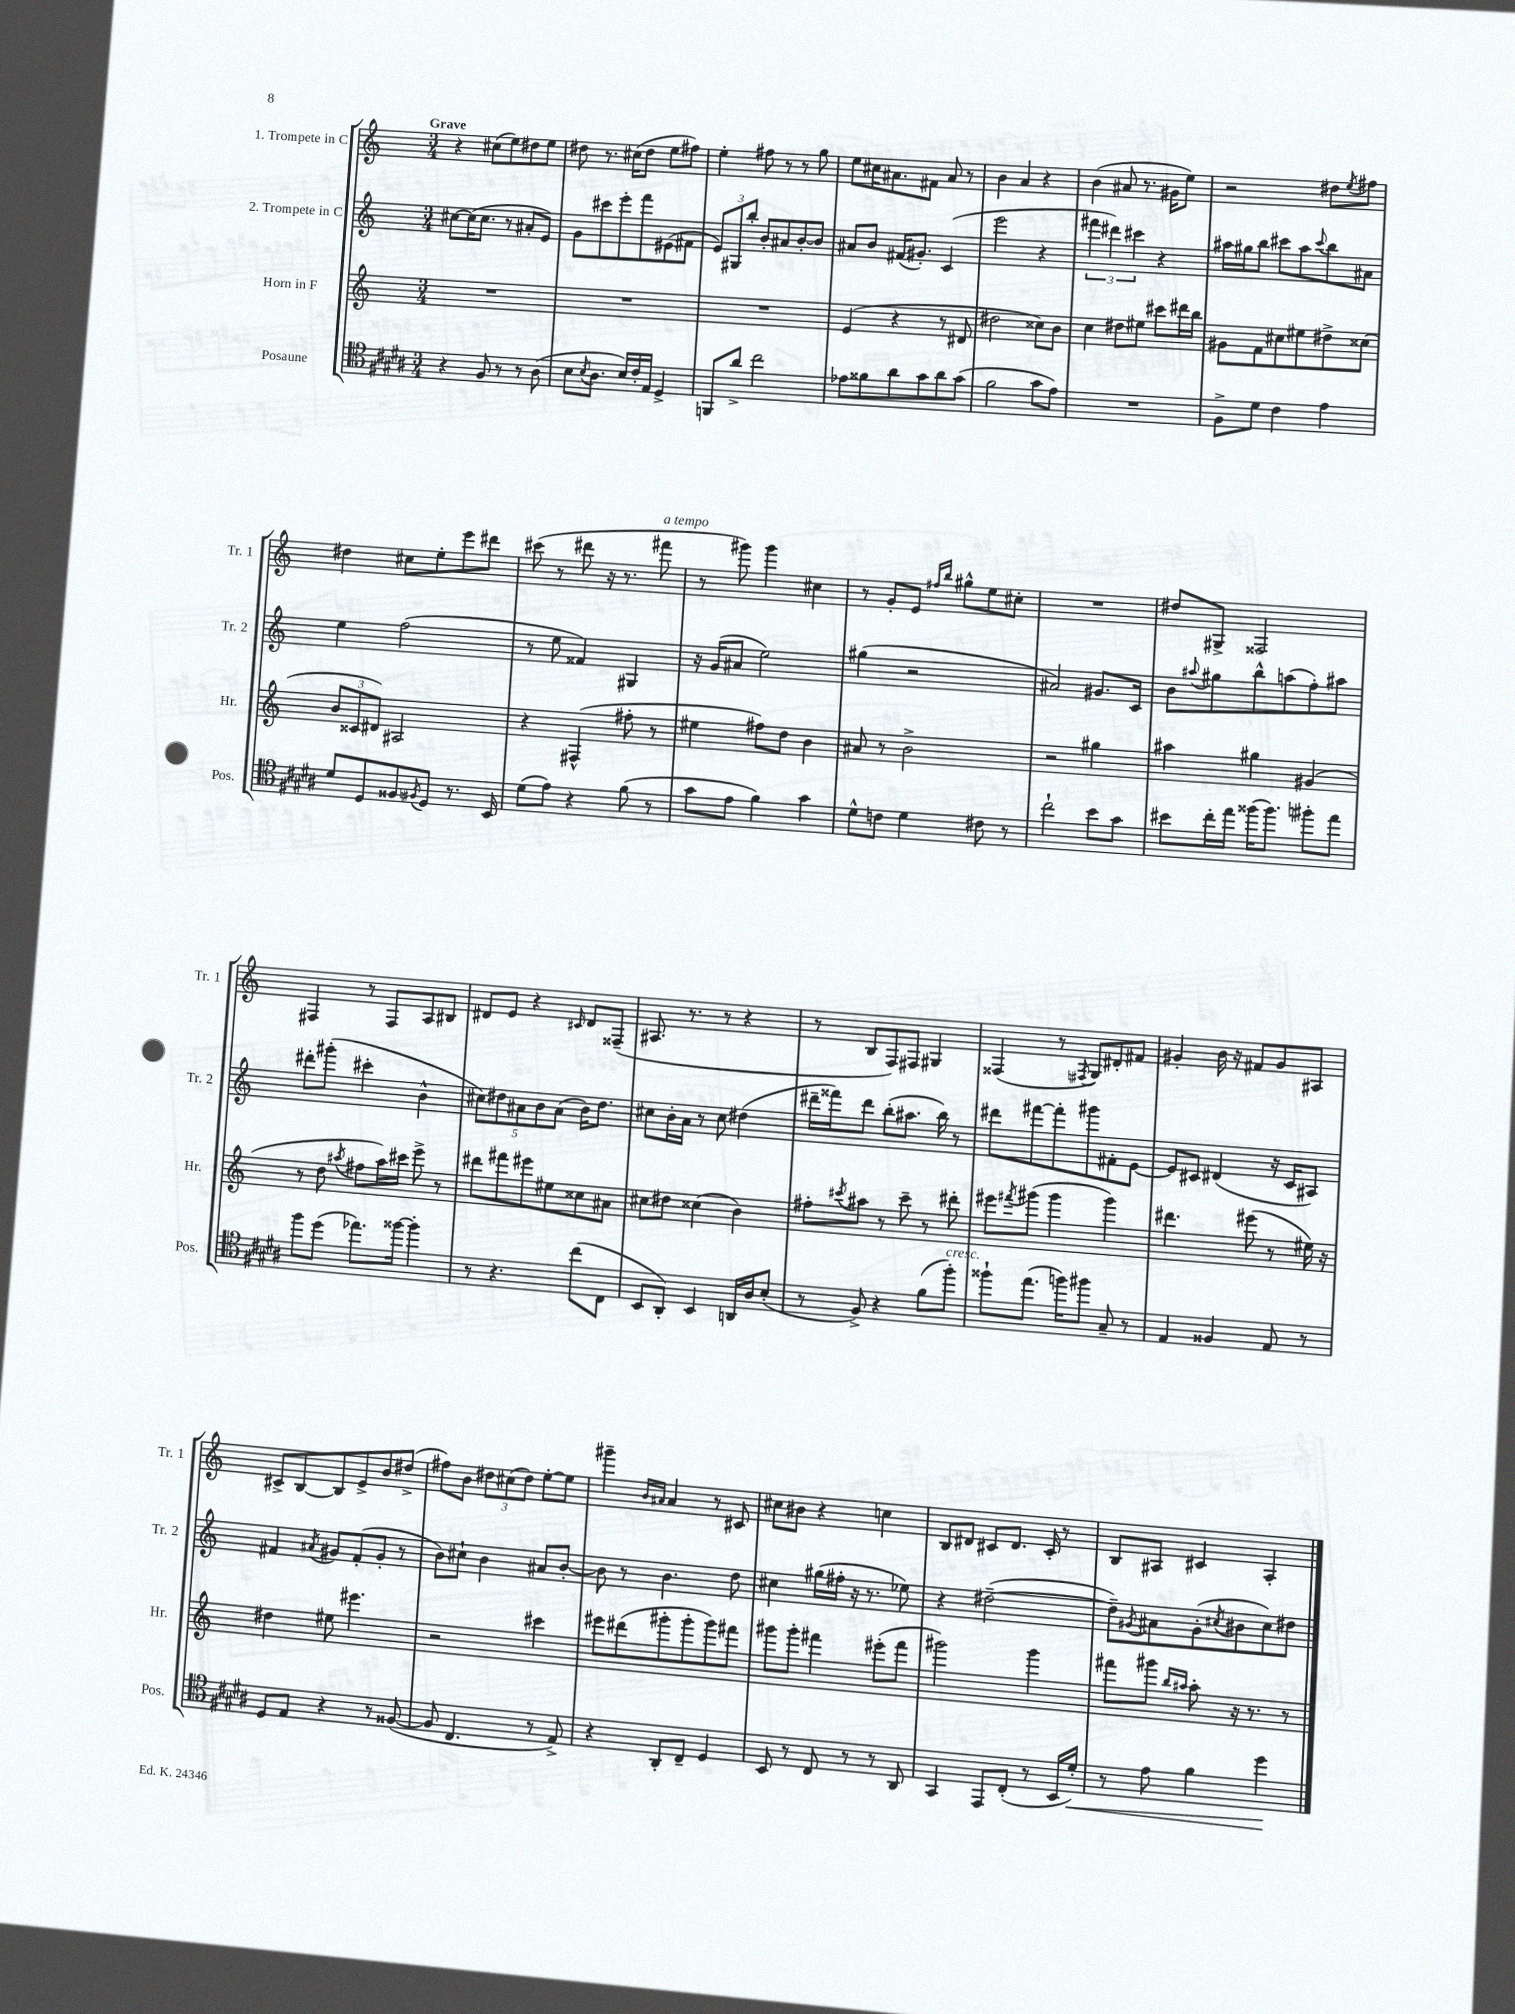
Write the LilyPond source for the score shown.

<<
\new StaffGroup <<
\new Staff = "s0" \with { instrumentName = "1. Trompete in C" shortInstrumentName = "Tr. 1" } {
    \clef treble \key c \major \numericTimeSignature \time 3/4 \tempo "Grave"
    r4 cis''8( e''8) dis''8 e''8 |
    dis''8 r8. cis''16( dis''8 e''8 fis''8) |
    e''4-. fis''8 r8 r8 g''8 |
    e''8 cis''16 ais'8. fis'8 ais'8 r8 |
    b'4 a'4 r4 |
    b'4( ais'8 r8. gis'16 e''8) |
    r2 dis''8 \acciaccatura { e''8 } fis''8 |
    dis''4 cis''8 e''8-. e'''8 dis'''8 |
    cis'''8( r8 dis'''8 r16 r8. fis'''8^\markup { \italic "a tempo" } |
    r8 gis'''8) gis'''4 cis''4 |
    r8 g'8-. e'8 \grace { fis''16 b''16 } gis''8-^ e''8 cis''8-. |
    R2. |
    dis''8 gis8-> fisis2 |
    fis4 r8 fis8 a8 bis8 |
    dis'8 e'8 r4 \grace { cis'16 } dis'8 fisis8--( |
    ais8. r8. r8 r4 |
    r8 b8 f8) fis8 gis4 |
    fisis4( r8 \acciaccatura { fis8 } g8) dis'8-. fis'8 |
    gis'4-. b'16 r16 fis'8 gis'8 ais8 |
    cis'8-> b8~ b8 e'8-> b'8 dis''8->( |
    fis''8) b'8 \tuplet 3/2 { dis''8 cis''8( dis''8) } e''8~-. e''8 |
    gis'''4-- \grace { b'16 ais'16 } ais'4 r8 cis'8 |
    cis''8 bis'8 r4 c''4 |
    b8 dis'8 cis'8 dis'8. cis'16-. r8 |
    b8 ais8 cis'4 ais4-. \bar "|." |
}
\new Staff = "s1" \with { instrumentName = "2. Trompete in C" shortInstrumentName = "Tr. 2" } {
    \clef treble \key c \major \numericTimeSignature \time 3/4
    cis''8~ cis''16( cis''8. r8 ais'8-. e'8) |
    g'8 cis'''8 e'''8-. f'''8 eis'8( fis'8 |
    \tuplet 3/2 { e'8) gis8 b''8-. } b'8-. ais'8 b'8~-. b'8 |
    ais'8 b'8 fis'16( gis'8.-.) c'4( |
    e'''2 r4 |
    \tuplet 3/2 { fis'''4 dis'''4) cis'''4 } r4 |
    ais''16 gis''16 b''8 cis'''8 ais''8 \appoggiatura { cis'''8 } b''8 ais'8 |
    e''4 f''2( |
    r8 e''8 fisis'4) gis4 |
    r16 g'16( ais'8 e''2) |
    gis''4( r2 |
    ais'2) gis'8. c'16 |
    b'8 \appoggiatura { ais''8 } gis''8 b''8-^ a''8( f''8-.) ais''8 |
    dis'''8-. gis'''8-.( cis'''4-. b'4-^ |
    \tuplet 5/4 { cis''8) dis''8 ais'8 b'8 ais'8( } b'16) dis''8. |
    cis''8 b'16-. a'16 r8 cis''8 dis''4( |
    dis'''16-- fisis'''16) dis'''8 b''8-.( ais''8. b''16) r8 |
    dis'''8 fis'''8~ fis'''8-. gis'''8 fis'8-. e'8~ |
    e'8 cis'8 dis'4( r16 cis'16 ais8) |
    fis'4 \acciaccatura { ais'8 } gis'8 fis'8-.( gis'8-. r8 |
    b'8) cis''8-! b'4 ais'8 b'8~-. |
    b'8 r8 b'4. d''8 |
    cis''4 gis''16( fis''16-. r16 r8. ees''8) |
    r4 dis''2~--( |
    dis''8--) \acciaccatura { gis'8 } ais'8 gis'8-.( \acciaccatura { cis''8 } bis'8 cis''8) dis''8 \bar "|." |
}
\new Staff = "s2" \with { instrumentName = "Horn in F" shortInstrumentName = "Hr." } {
    \clef treble \key c \major \numericTimeSignature \time 3/4
    R2. |
    R2. |
    R2. |
    e'4( r4 r8 dis'8 |
    dis''2 cisis''8) b'8 |
    c''4 dis''8 eis''8 cis'''8 dis'''16 b''16 |
    gis'8 f'8 cis''8 eis''8 dis''8-> cisis''8( |
    \tuplet 3/2 { b'8 cisis'8 dis'8) } ais2 |
    r4 fis4-^( fis''8-. r8 |
    eis''4 fis''8) d''8 b'4 |
    ais'8 r8 b'2-> |
    r2 gis''4 |
    ais''4 gis''4 gis'4( |
    r8 d''8 \acciaccatura { ais''8 } fis''8 ais''16) cis'''16 e'''8-> r8 |
    dis'''8 fis'''8 eis'''8 eis''8 cisis''8 ais'8 |
    cis''8 dis''8 cisis''4( b'4) |
    fis''8-. \acciaccatura { cis'''8 } ais''8 r8 cis'''8-- r8 dis'''8-. |
    eis'''8 \acciaccatura { fis'''8 } gis'''8( gis'''4 gis'''4) |
    dis'''4. eis'''8( r8 eis''16) r16 |
    dis''4 eis''8 eis'''4. |
    r2 cis'''4 |
    eis'''8 dis'''8( gis'''8-. gis'''8-. gis'''8) fis'''8 |
    gis'''8 gis'''8-. fis'''4 eis'''8-.( fis'''8 |
    gis'''2) gis'''4 |
    fis'''8 gis'''8 \grace { b''16 ais''16 } ais''8-. r16 r8. r8 \bar "|." |
}
\new Staff = "s3" \with { instrumentName = "Posaune" shortInstrumentName = "Pos." } {
    \clef tenor \key b \major \numericTimeSignature \time 3/4
    r4 fis8 r8 r8 ais8( |
    b8 \acciaccatura { b8 } ais8. b16) cis'16-. e16 dis4-> |
    f,8 ais'8-> cis''2 |
    ees'8 fisis'8 ais'8 gis'8 ais'8 gis'8( |
    fis'2 gis'8 e'8) |
    R2. |
    fis8-> dis'8 cis'4 e'4 |
    dis'8 dis8 fisis8 \acciaccatura { fis8 } dis8 r8. b,16 |
    dis'8( e'8) r4 fis'8( r8 |
    gis'8 e'8 fis'4) gis'4 |
    dis'8-^ c'8 dis'4 cis'8 r8 |
    cis''2-! b'8 gis'8 |
    bis'8 cis''16-. e''16 fisis''16( fisis''8.) fis''8-. e''8 |
    fis''8 dis''8( ees''8.) fisis''16~ fisis''4-. |
    r8 r4. cis''8( cis8 |
    b,8 ais,8-.) b,4 a,16 ais16 b8-.( |
    r8 fis8->) r4 fis'8( fis''8-.^\markup { \italic "cresc." }) |
    fisis''8-! e''8.( f''16) fis''8 gis8-- r8 |
    e4 fisis4 e8 r8 |
    dis8 e8 r4 r8 fisis8~( |
    fisis8 cis4. r8 e8->) |
    r4 ais,8-. cis8-- dis4 |
    b,8 r8 cis8 r8 r8 ais,8 |
    gis,4 e,8 cis8-.( r8 b,16 dis'16-.\<) |
    r8 e'8 fis'4 dis''4\! \bar "|." |
}
>>
>>
\layout { \context { \Score \remove "Bar_number_engraver" } }
